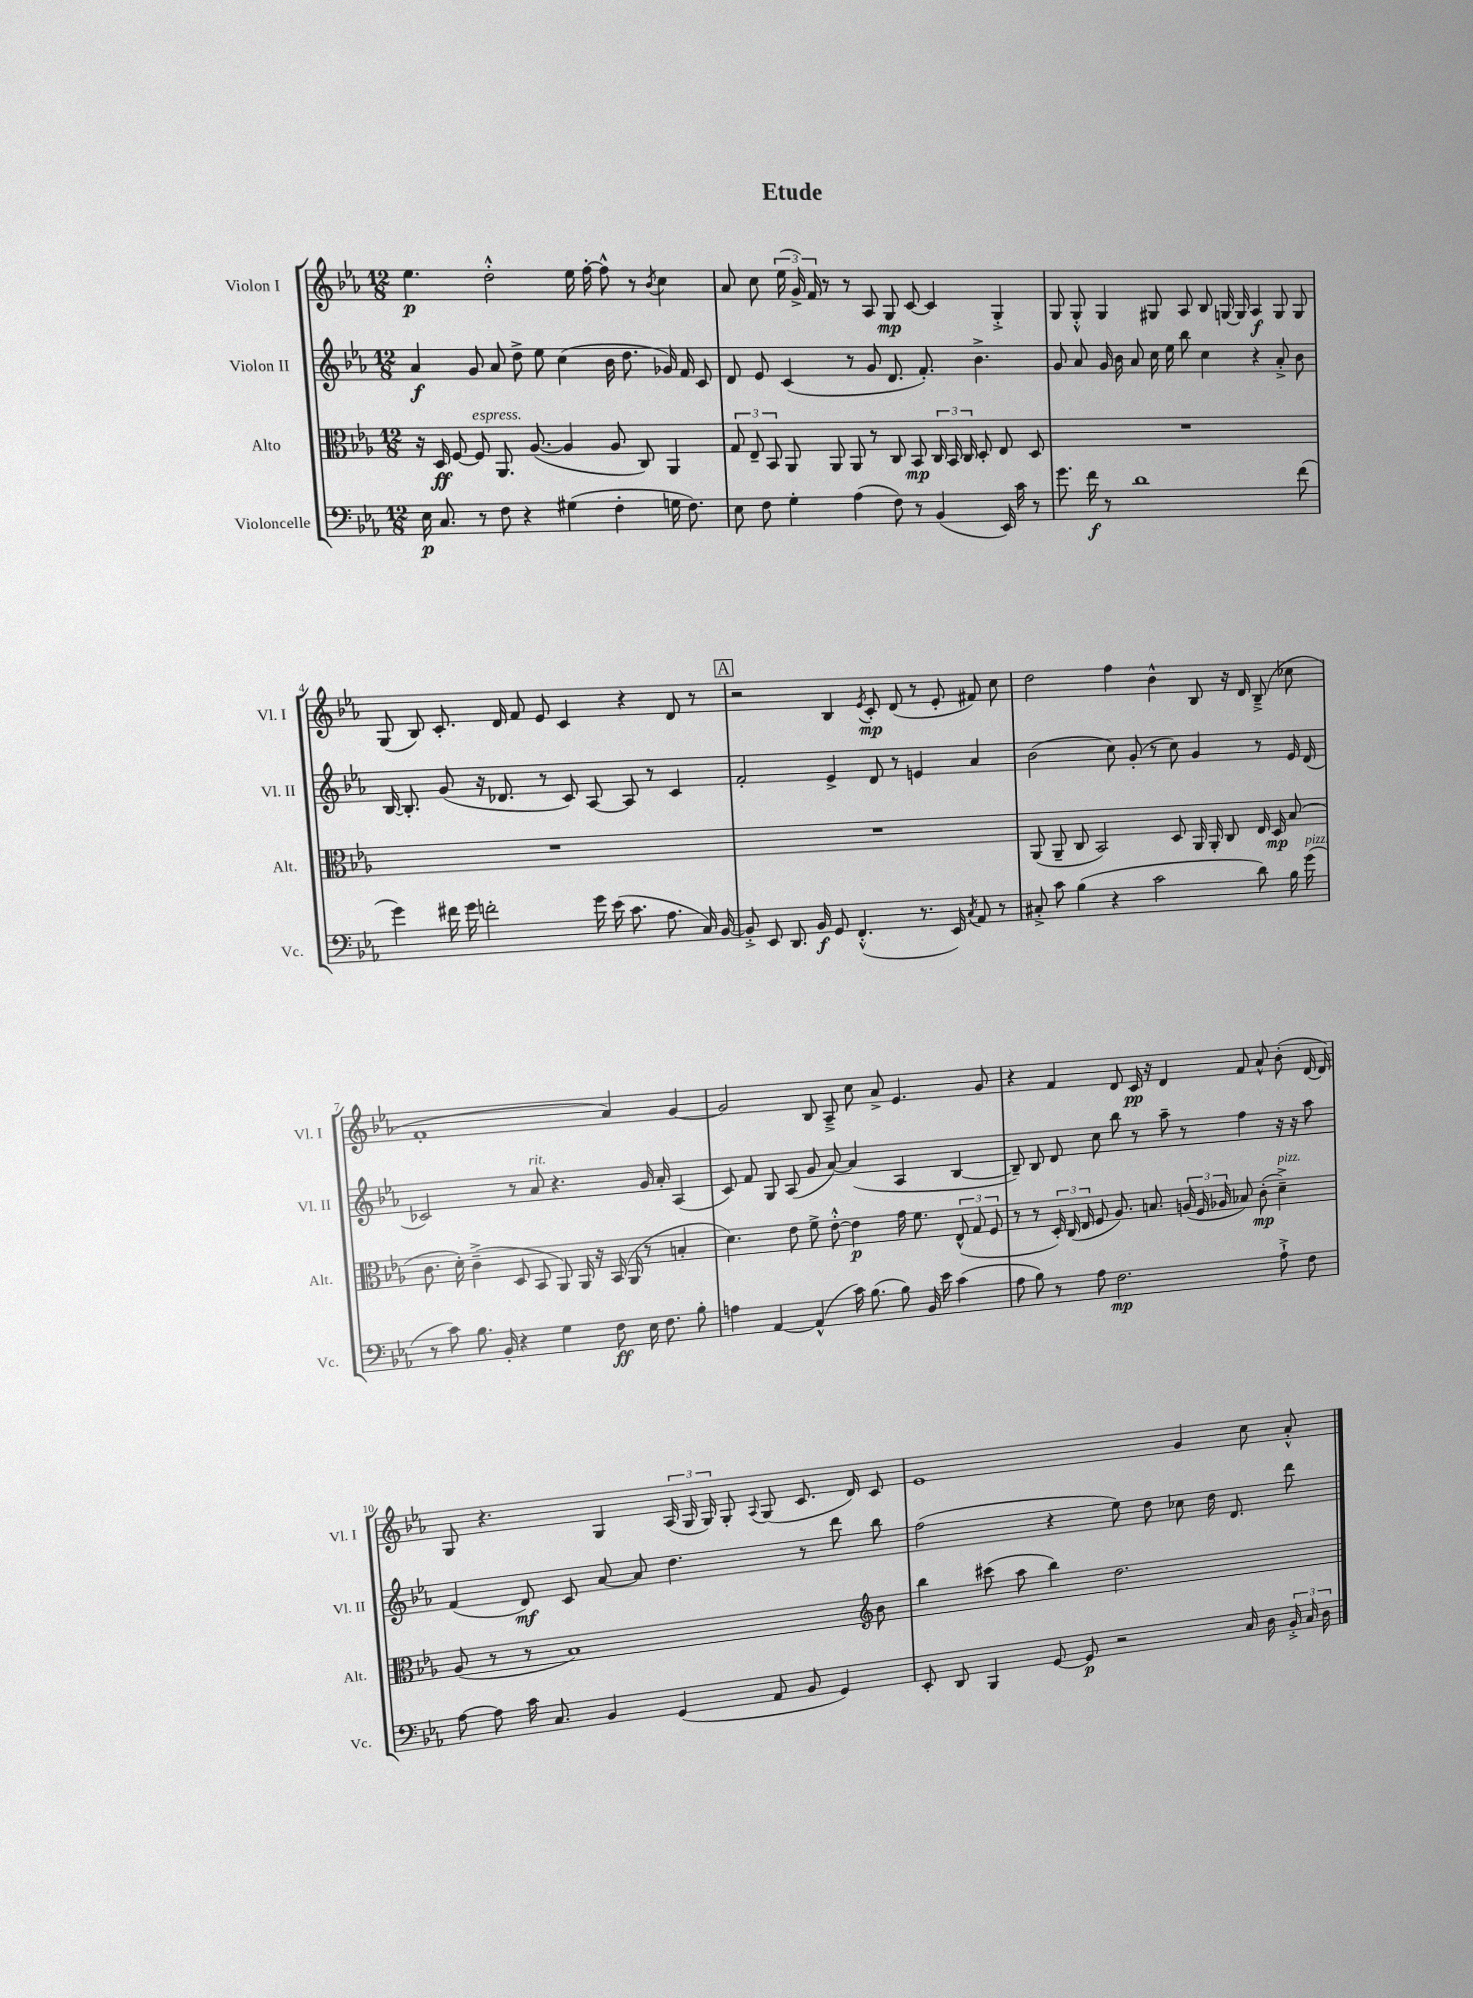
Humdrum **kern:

**kern	**dynam	**kern	**dynam	**kern	**dynam	**kern	**dynam
*part4	*part4	*part3	*part3	*part2	*part2	*part1	*part1
*staff4	*staff4	*staff3	*staff3	*staff2	*staff2	*staff1	*staff1
*I"Violoncelle	*	*I"Alto	*	*I"Violon II	*	*I"Violon I	*
*I'Vc.	*	*I'Alt.	*	*I'Vl. II	*	*I'Vl. I	*
*clefF4	*	*clefC3	*	*clefG2	*	*clefG2	*
*k[b-e-a-]	*	*k[b-e-a-]	*	*k[b-e-a-]	*	*k[b-e-a-]	*
*M12/8	*	*M12/8	*	*M12/8	*	*M12/8	*
=1	=1	=1	=1	=1	=1	=1	=1
16E-\	p	16r	.	4a-/	f	4.ee-\	p
8.C/	.	16D/	ff	.	.	.	.
.	.	[8F/	.	.	.	.	.
!	!	!LO:TX:a:i:t=espress.	!	!	!	!	!
8r	.	8F/]	.	8g/	.	.	.
8F\	.	8.AA-/	.	8a-/	.	2dd'^^\	.
4r	.	.	.	8dd^\	.	.	.
.	.	([8.A-/	.	.	.	.	.
.	.	.	.	8ee-\	.	.	.
(4G#X\	.	4A-/]	.	(4cc\	.	.	.
.	.	.	.	.	.	16ee-\	.
.	.	.	.	.	.	[16ff'\	.
4F'\	.	8A-/	.	16b-\	.	8ff^^\]	.
.	.	.	.	8.dd\	.	.	.
.	.	8C/)	.	.	.	8r	.
.	.	.	.	.	.	8qb-/	.
16Gn\	.	4AA-/	.	16g-X/)	.	4cc\	.
8.F\)	.	.	.	16f/	.	.	.
.	.	.	.	8c/	.	.	.
=2	=2	=2	=2	=2	=2	=2	=2
8E-\	.	12G/	.	8d/	.	8a-/	.
.	.	12E-~/	.	.	.	.	.
8F\	.	.	.	8e-/	.	8cc\	.
.	.	12BB-/	.	.	.	.	.
4G'\	.	8AA-/	.	(4c/	.	(24ee-\	.
.	.	.	.	.	.	24g^/)	.
.	.	.	.	.	.	24f/	.
.	.	8AA-/	.	.	.	8r	.
(4A-\	.	8AA-/	.	8r	.	8r	.
.	.	8r	.	8g/	.	8A-/	.
8F\)	.	8C/	.	8.d/	.	8G/	mp
8r	.	8BB-/	mp	.	.	[8c/	.
.	.	.	.	8.f'/)	.	.	.
(4BB-/	.	24C/	.	.	.	4c/]	.
.	.	24BB-/	.	.	.	.	.
.	.	24C/	.	.	.	.	.
.	.	8D'/	.	4.b-^\	.	.	.
16EE-/)	.	8E-/	.	.	.	4G'^/	.
16c\	.	.	.	.	.	.	.
8r	.	8D/	.	.	.	.	.
=3	=3	=3	=3	=3	=3	=3	=3
8.g\	.	1.r	.	8g/	.	8G/	.
.	.	.	.	8a-/	.	8G'^^/	.
16f\	f	.	.	.	.	.	.
8r	.	.	.	16g/	.	4G/	.
.	.	.	.	16b-\	.	.	.
1d	.	.	.	8a-/	.	.	.
.	.	.	.	16cc\	.	8G#X/	.
.	.	.	.	16ee-\	.	.	.
.	.	.	.	8bb-\	.	8A-/	.
.	.	.	.	4cc\	.	8B-/	.
.	.	.	.	.	.	[16Gn/	.
.	.	.	.	.	.	16G/]	.
.	.	.	.	4r	.	4A-/	f
.	.	.	.	8a-'^/	.	8G/	.
(8f\	.	.	.	8b-\	.	8G/	.
!!LO:LB:g=z
=4	=4	=4	=4	=4	=4	=4	=4
4g\)	.	1.r	.	[16B-/	.	(8G/	.
.	.	.	.	8.B-'/]	.	.	.
.	.	.	.	.	.	8B-/)	.
16f#X\	.	.	.	(8g/	.	8.c'/	.
16g\	.	.	.	.	.	.	.
2fn'\	.	.	.	16r	.	.	.
.	.	.	.	8.d-X/	.	16d/	.
.	.	.	.	.	.	8f/	.
.	.	.	.	8r	.	8e-/	.
.	.	.	.	8c/)	.	4c/	.
16g\	.	.	.	[8A-/	.	.	.
(16e-\	.	.	.	.	.	.	.
8.c\	.	.	.	8A-/]	.	4r	.
.	.	.	.	8r	.	.	.
8.A-\	.	.	.	.	.	.	.
.	.	.	.	4c/	.	8d/	.
16C/)	.	.	.	.	.	8r	.
[16BB-/	.	.	.	.	.	.	.
!!LO:REH:place=s1:t=A
=5	=5	=5	=5	=5	=5	=5	=5
8BB-'^/]	.	1.r	.	2f'/	.	2r	.
8EE-/	.	.	.	.	.	.	.
8.DD/	.	.	.	.	.	.	.
16BB-/	f	.	.	.	.	.	.
8GG/	.	.	.	4e-^/	.	4B-/	.
(4.FF'^^/	.	.	.	.	.	.	.
.	.	.	.	.	.	8qe-/	.
.	.	.	.	8d/	.	8c'/	mp
.	.	.	.	8r	.	(8d/	.
8.r	.	.	.	4en/	.	8r	.
.	.	.	.	.	.	8e-'/	.
16EE-/)	.	.	.	.	.	.	.
8qC/	.	.	.	.	.	.	.
8AA-/	.	.	.	4a-/	.	8f#X/)	.
8r	.	.	.	.	.	8cc\	.
=6	=6	=6	=6	=6	=6	=6	=6
8C#X'^/	.	(8AA-/	.	(2b-\	.	2dd\	.
8c\	.	8AA-~/	.	.	.	.	.
(4B-\	.	8C/	.	.	.	.	.
.	.	2BB-/)	.	.	.	.	.
4r	.	.	.	8cc\)	.	4ff\	.
.	.	.	.	(8g'/	.	.	.
2c\	.	.	.	8r	.	4b-^^\	.
.	.	8D/	.	8cc\)	.	.	.
.	.	16AA-/	.	4g/	.	8B-/	.
.	.	16AA-'/	.	.	.	.	.
.	.	8C/	.	.	.	16r	.
.	.	.	.	.	.	16d/	.
8d\)	.	16E-/	.	8r	.	(8B-~^/	.
.	.	16D/	mp	.	.	.	.
16B-\	.	(8B-/	.	16e-/	.	8cc-X\	.
!LO:TX:a:i:t=pizz.	!	!	!	!	!	!	!
(16g\	.	.	.	(16d/	.	.	.
!!LO:LB:g=z
=7	=7	=7	=7	=7	=7	=7	=7
8r	.	8.c\	.	2c-X/)	.	1f'	.
8c\)	.	.	.	.	.	.	.
.	.	16d'\)	.	.	.	.	.
8.B-\	.	(4c~^\	.	.	.	.	.
16BB-'/	.	.	.	.	.	.	.
4r	.	8D/	.	8r	.	.	.
!	!	!	!	!LO:TX:a:i:t=rit.	!	!	!
.	.	8BB-/	.	8a-/	.	.	.
4G\	.	8AA-/)	.	4.r	.	.	.
.	.	16AA-/	.	.	.	.	.
.	.	16r	.	.	.	.	.
8F\	ff	(16BB-/	.	.	.	4a-/)	.
.	.	16AA-/	.	.	.	.	.
16E-\	.	8r	.	16g/	.	.	.
8.F\	.	.	.	16a-'/	.	.	.
.	.	4Bn'/	.	(4A-/	.	[4g/	.
8B-'\	.	.	.	.	.	.	.
=8	=8	=8	=8	=8	=8	=8	=8
4An\	.	4.d\)	.	8c/)	.	2g/]	.
.	.	.	.	8f/	.	.	.
[4AA-/	.	.	.	8G/	.	.	.
.	.	8e-\	.	(8A-/	.	.	.
(4AA-^^/]	.	8f^\	.	8g/	.	8B-/	.
.	.	[8e-'^^\	.	[8a-/)	.	8A-~^/	.
16c\)	.	4e-\]	p	(4a-/]	.	8cc\	.
(8.B-\	.	.	.	.	.	.	.
.	.	.	.	.	.	8a-^/	.
8B-\)	.	16g\	.	4A-/	.	4.e-/	.
.	.	8.f\	.	.	.	.	.
16BB-/	.	.	.	.	.	.	.
16e-\	.	.	.	.	.	.	.
(4c\	.	(12E-^^/	.	[4B-/	.	.	.
.	.	12G/	.	.	.	.	.
.	.	.	.	.	.	8g/	.
.	.	12F/	.	.	.	.	.
=9	=9	=9	=9	=9	=9	=9	=9
8A-\	.	8r	.	8B-~/])	.	4r	.
8B-\)	.	8r	.	8B-/	.	.	.
8r	.	24D'/)	.	8d/	.	4f/	.
.	.	(24C/	.	.	.	.	.
.	.	24E-/	.	.	.	.	.
8A-\	.	8F/	.	8cc\	.	.	.
2.F\	mp	8.A-/)	.	8bb-\	.	8d/	.
.	.	.	.	8r	.	16c/	pp
.	.	8.Bn/	.	.	.	16r	.
.	.	.	.	8aa-~\	.	4d/	.
.	.	(24An/	.	8r	.	.	.
.	.	24F/	.	.	.	.	.
.	.	24A-X/	.	.	.	.	.
.	.	8B-X/)	.	4ff\	.	8f/	.
.	.	(8c'\	mp	.	.	8a-^^/	.
!	!	!LO:TX:a:i:t=pizz.	!	!	!	!	!
8A-`^\	.	4d~^\)	.	16r	.	(8b-'\	.
.	.	.	.	16r	.	.	.
8F\	.	.	.	8aa-\	.	[16d/	.
.	.	.	.	.	.	16d/])	.
!!LO:LB:g=z
=10	=10	=10	=10	=10	=10	=10	=10
[8A-\	.	(8A-/	.	(4f/	.	8G/	.
8A-\]	.	8r	.	.	.	4.r	.
16c\	.	8r	.	8d/)	mf	.	.
8.C/	.	.	.	.	.	.	.
.	.	1B-)	.	8c/	.	.	.
4BB-/	.	.	.	[8a-/	.	4G/	.
.	.	.	.	8a-/]	.	.	.
(4GG/	.	.	.	4.dd\	.	(24A-/	.
.	.	.	.	.	.	24G/	.
.	.	.	.	.	.	24G/)	.
.	.	.	.	.	.	8G'/	.
.	.	.	.	.	.	8qqA-/	.
8AA-/	.	.	.	.	.	(8G/	.
8BB-/	.	.	.	8r	.	8.c/	.
4GG/)	.	.	.	8ddd\	.	.	.
.	.	.	.	.	.	16d/)	.
*	*	*clefG2	*	*	*	*	*
.	.	8b-\	.	8bb-\	.	8c/	.
=11	=11	=11	=11	=11	=11	=11	=11
8EE-'/	.	4bb-\	.	(2ff\	.	1e-	.
8DD/	.	.	.	.	.	.	.
4BBB-/	.	(8ccc#X\	.	.	.	.	.
.	.	8aa-\	.	.	.	.	.
[8GG/	.	4bb-\)	.	4r	.	.	.
8GG/]	p	.	.	.	.	.	.
2r	.	2.dd\	.	8ee-\)	.	.	.
.	.	.	.	8dd\	.	.	.
.	.	.	.	8cc-X\	.	4g/	.
.	.	.	.	16dd\	.	.	.
.	.	.	.	8.d/	.	.	.
16C/	.	.	.	.	.	8cc\	.
16D\	.	.	.	.	.	.	.
24BB-'^/	.	.	.	8ddd\	.	8a-'^^/	.
24C/	.	.	.	.	.	.	.
24D\	.	.	.	.	.	.	.
==	==	==	==	==	==	==	==
*-	*-	*-	*-	*-	*-	*-	*-
